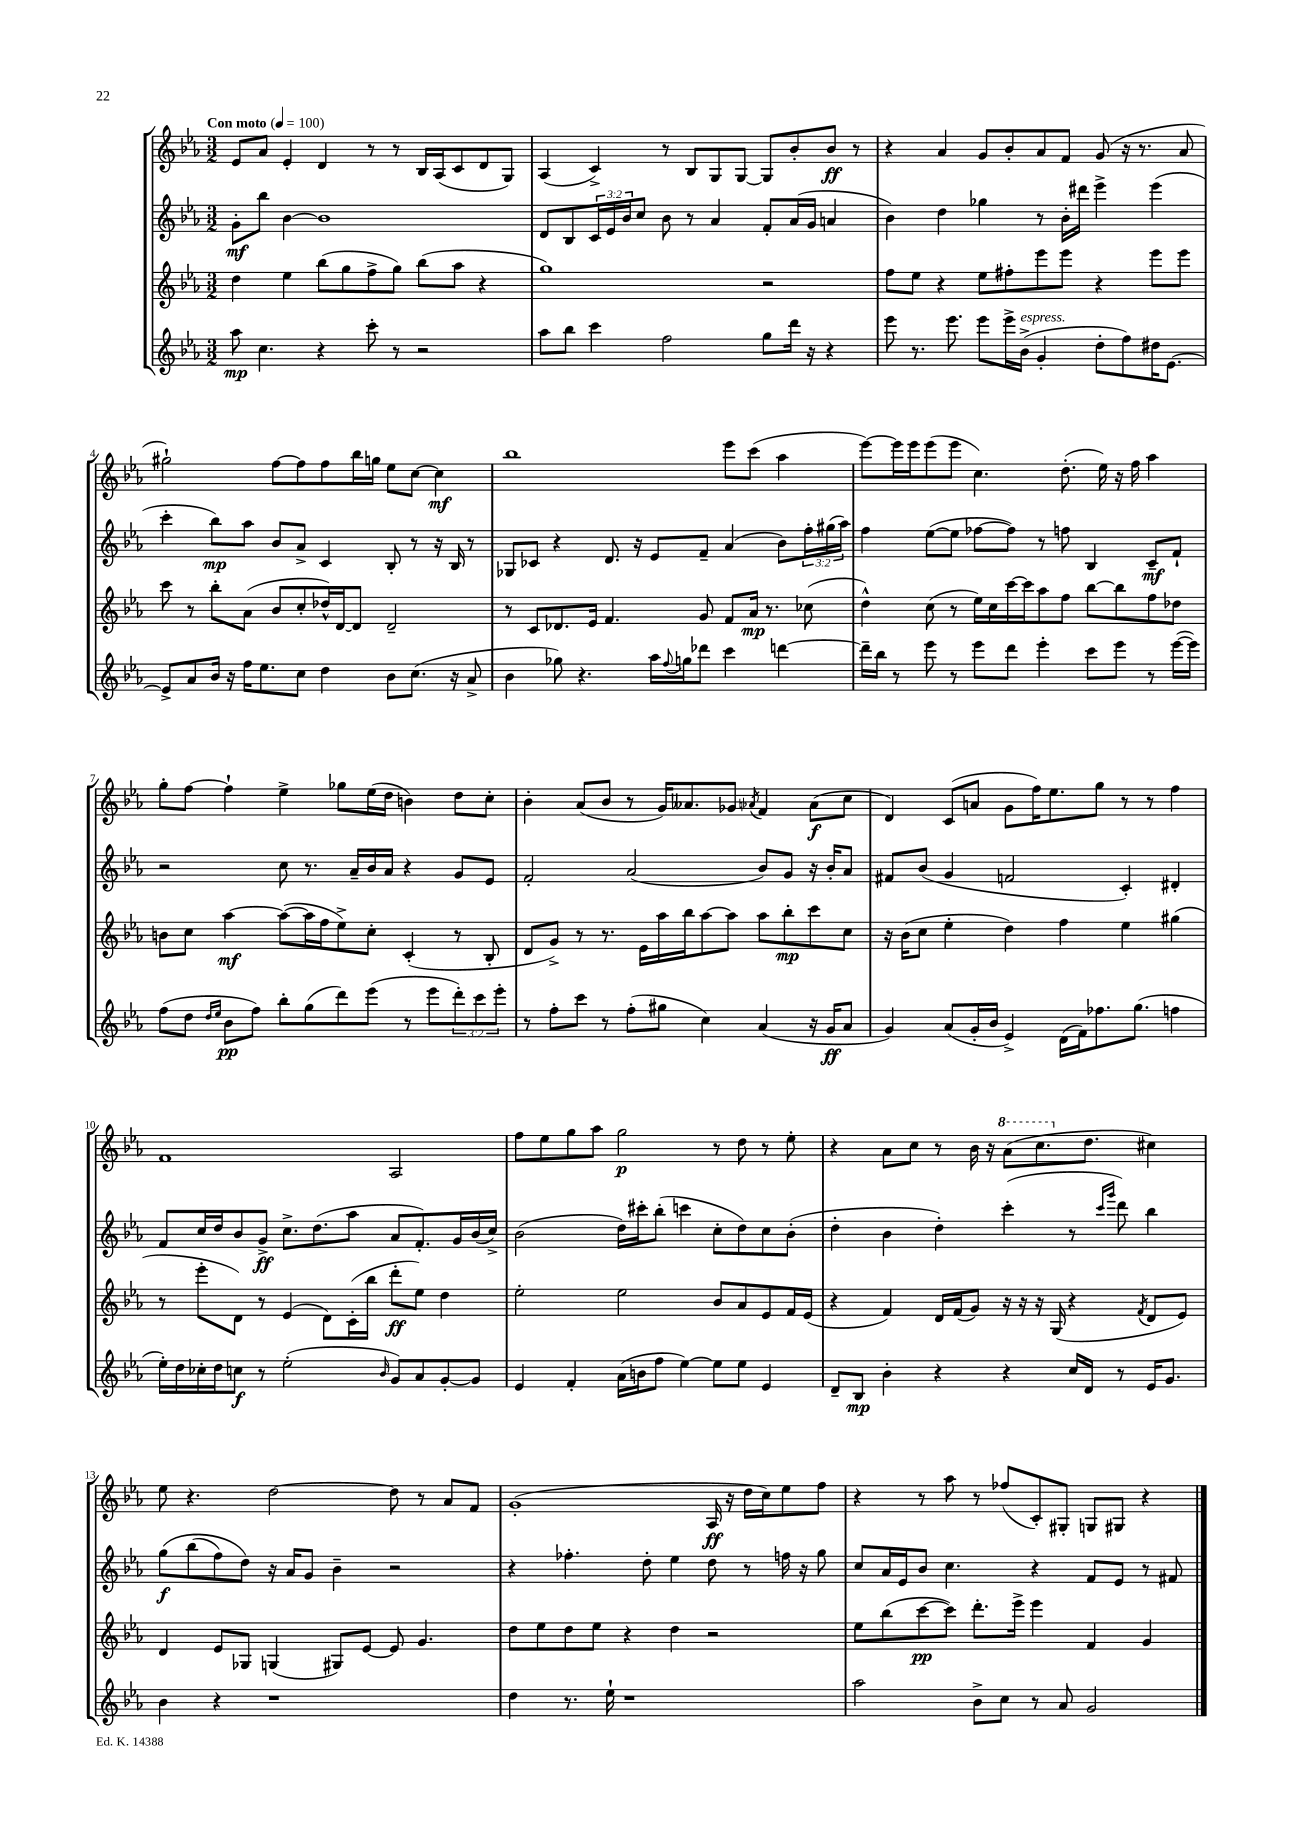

**kern	**kern	**kern	**kern
*staff4	*staff3	*staff2	*staff1
*clefG2	*clefG2	*clefG2	*clefG2
*k[b-e-a-]	*k[b-e-a-]	*k[b-e-a-]	*k[b-e-a-]
*M3/2	*M3/2	*M3/2	*M3/2
*MM100	*MM100	*MM100	*MM100
8aa-	4dd	8g'	8e-
4.cc	.	8bb-	8a-
.	4ee-	[4b-	4e-'
4r	(8bb-	1b-]	4d
.	8gg	.	.
8ccc'	8ff^	.	8r
8r	8gg)	.	8r
2r	(8bb-	.	16B-
.	.	.	(16A-
.	8aa-	.	8c
.	4r	.	8d
.	.	.	8G)
=	=	=	=
8aa-	1gg)	8d	(4A-
8bb-	.	8B-	.
4ccc	.	24c	4c^)
.	.	24e-	.
.	.	24b-	.
.	.	8cc	.
2ff	.	8b-	8r
.	.	8r	8B-
.	.	4a-	8G
.	.	.	[8G
8gg	2r	8f'	8G]
16ddd	.	(16a-	8b-'
16r	.	16g	.
4r	.	4a	8b-
.	.	.	8r
=	=	=	=
8eee-	8ff	4b-)	4r
8.r	8ee-	.	.
.	4r	4dd	4a-
8.eee-	.	.	.
8eee-	8ee-	4gg-	8g
16eee-^	8ff#'	.	8b-'
(16b-^	.	.	.
4g'	8eee-	8r	8a-
.	8eee-	16b-'	8f
.	.	16ddd#	.
8dd'	4r	4eee-^	(8g
8ff)	.	.	16r
.	.	.	8.r
16dd#	8eee-	(4eee-	.
[8.e-	.	.	.
.	8eee-	.	8a-
=	=	=	=
8e-^]	8ccc	4ccc'	2gg#`)
8a-	8r	.	.
16b-	8bb-'	8bb-)	.
16r	.	.	.
16ff	(8a-	8aa-	.
8.ee-	.	.	.
.	8b-	8b-	[8ff
8cc	8cc'	8a-^	8ff]
4dd	16dd-^^)	4c	8ff
.	[16d	.	.
.	8d]	.	16bb-
.	.	.	16gg
8b-	2d~	8B-'	8ee-
(8.cc	.	8r	[8cc
.	.	16r	4cc]
16r	.	16B-	.
8a-^	.	8r	.
=	=	=	=
4b-	8r	8G-	1bb-
.	8c	8c-	.
8gg-)	8.d-	4r	.
4.r	.	.	.
.	16e-	.	.
.	4.f	8.d	.
.	.	16r	.
16aa-	.	8e-	.
8qqff	.	.	.
16gg	.	.	.
8ddd-	8g	8f~	.
4ccc	8f	(4a-	8eee-
.	16a-	.	(8ccc
.	8.r	.	.
[4ddd	.	8b-)	4aa-
.	(8cc-	24ff'	.
.	.	(24gg#	.
.	.	24aa-)	.
=	=	=	=
16ddd~]	4dd^^)	4ff	[8eee-)
16bb-	.	.	.
8r	.	.	16eee-]
.	.	.	16eee-
8eee-	(8cc	([8ee-	(8eee-
8r	8r	8ee-]	8eee-
8eee-	16ee-)	[8ff-	4.cc)
.	16cc	.	.
8ddd	[16ccc	8ff-])	.
.	16ccc]	.	.
4eee-'	8aa-	8r	.
.	8ff	8ff	(8.dd'
8ccc	[8bb-	4B-	.
.	.	.	16ee-)
8eee-	8bb-]	.	16r
.	.	.	16ff
8r	8ff	8c~	4aa-
([16eee-	8dd-	8f`	.
16eee-])	.	.	.
=	=	=	=
(8ff	8b	2r	8gg'
8dd	8cc	.	[8ff
16qqdd	.	.	.
16qqee-	.	.	.
8b-	[4aa-	.	4ff`]
8ff)	.	.	.
8bb-'	(8aa-_	8cc	4ee-^
(8gg	16aa-]	8.r	.
.	16ff	.	.
8ddd)	8ee-^)	.	8gg-
.	.	16a-~	.
(8eee-	8cc'	16b-	(16ee-
.	.	16a-	16dd
8r	(4c'	4r	4b)
8eee-	.	.	.
12ddd')	8r	8g	8dd
12ccc	.	.	.
.	8B-'	8e-	8cc'
12eee-'	.	.	.
=	=	=	=
8r	8d	2f'	4b-'
8ff'	8g^)	.	.
8ccc	8r	.	(8a-
8r	8.r	.	8b-
(8ff'	.	(2a-	8r
.	16e-	.	.
8gg#	16aa-	.	16g)
.	16bb-	.	8.a--
4cc)	[8aa-	.	.
.	8aa-]	.	8g-
.	.	.	8qa-
(4a-	8aa-	8b-)	4f
.	8bb-'	8g	.
16r	8ccc	16r	(8a-
16g	.	16b-'	.
8a-	8cc	8a-	8cc
=	=	=	=
4g)	16r	8f#	4d)
.	(16b-	.	.
.	8cc	(8b-	.
(8a-	4ee-'	4g	(8c
16g'	.	.	8a
16b-	.	.	.
4e-^)	4dd)	2f	8g
.	.	.	16ff)
.	.	.	8.ee-
(16d	4ff	.	.
16f)	.	.	.
8.ff-	.	.	8gg
.	4ee-	4c')	8r
(8.gg	.	.	.
.	.	.	8r
4ff	(4gg#	4d#'	4ff
=	=	=	=
16ee-')	8r	8f	1f
16dd	.	.	.
16cc-'	8eee-'	16cc	.
16dd	.	16dd	.
8cc	8d)	8b-	.
8r	8r	8g^	.
(2ee-'	(4e-	8.cc^	.
.	.	(8.dd	.
.	8d)	.	.
.	(16c'	8aa-	.
.	16bb-	.	.
16qqb-	.	.	.
8g)	8ddd'	8a-	2A-
8a-	8ee-)	8.f')	.
[8g'	4dd	.	.
.	.	16g	.
8g]	.	(16b-	.
.	.	16cc^)	.
=	=	=	=
4e-	2ee-'	(2b-	8ff
.	.	.	8ee-
4f'	.	.	8gg
.	.	.	8aa-
(16a-	2ee-	16dd)	2gg
16b	.	16ccc#'	.
8ff	.	(8bb-'	.
[4ee-)	.	4ccc	.
8ee-]	8b-	8cc'	8r
8ee-	8a-	8dd)	8dd
4e-	8e-	8cc	8r
.	16f	(8b-'	8ee-'
.	(16e-	.	.
=	=	=	=
8d~	4r	4dd'	4r
8B-	.	.	.
4b-'	4f)	4b-	8a-
.	.	.	8cc
4r	16d	4dd')	8r
.	(16f	.	.
.	8g)	.	16b-
.	.	.	16r
4r	16r	(4ccc'	(8aa-
.	16r	.	.
.	16r	.	8.ccc
.	(16G	.	.
16cc	4r	8r	.
16d	.	.	8.dd
.	.	16qqccc	.
.	.	16qqggg	.
8r	.	8ddd)	.
.	8qf	.	.
16e-	8d	4bb-	4cc#)
8.g	.	.	.
.	8e-)	.	.
=	=	=	=
4b-	4d	&(8gg	8ee-
.	.	(8bb-	4.r
4r	8e-	8ff)	.
.	8G-	8dd&)	.
1r	(4G	16r	[2dd
.	.	16a-	.
.	.	8g	.
.	8G#)	4b-~	.
.	[8e-	.	.
.	8e-]	2r	8dd]
.	4.g	.	8r
.	.	.	8a-
.	.	.	8f
=	=	=	=
4dd	8dd	4r	(1g'
.	8ee-	.	.
8.r	8dd	4.ff-'	.
.	8ee-	.	.
16ee-`	.	.	.
1r	4r	.	.
.	.	8dd'	.
.	4dd	4ee-	.
.	2r	8dd	16A-
.	.	.	16r
.	.	8r	16dd
.	.	.	16cc)
.	.	16ff	8ee-
.	.	16r	.
.	.	8gg	8ff
=	=	=	=
2aa-	8ee-	8cc	4r
.	(8bb-	16a-	.
.	.	16e-	.
.	[8ccc	8b-	8r
.	8ccc])	4.cc	8aa-
8b-^	8.ddd'	.	8r
8cc	.	.	(8ff-
.	16eee-^	.	.
8r	4eee-	4r	8c')
8a-	.	.	8G#'
2g	4f	8f	8G
.	.	8e-	8G#
.	4g	8r	4r
.	.	8f#	.
==	==	==	==
*-	*-	*-	*-
